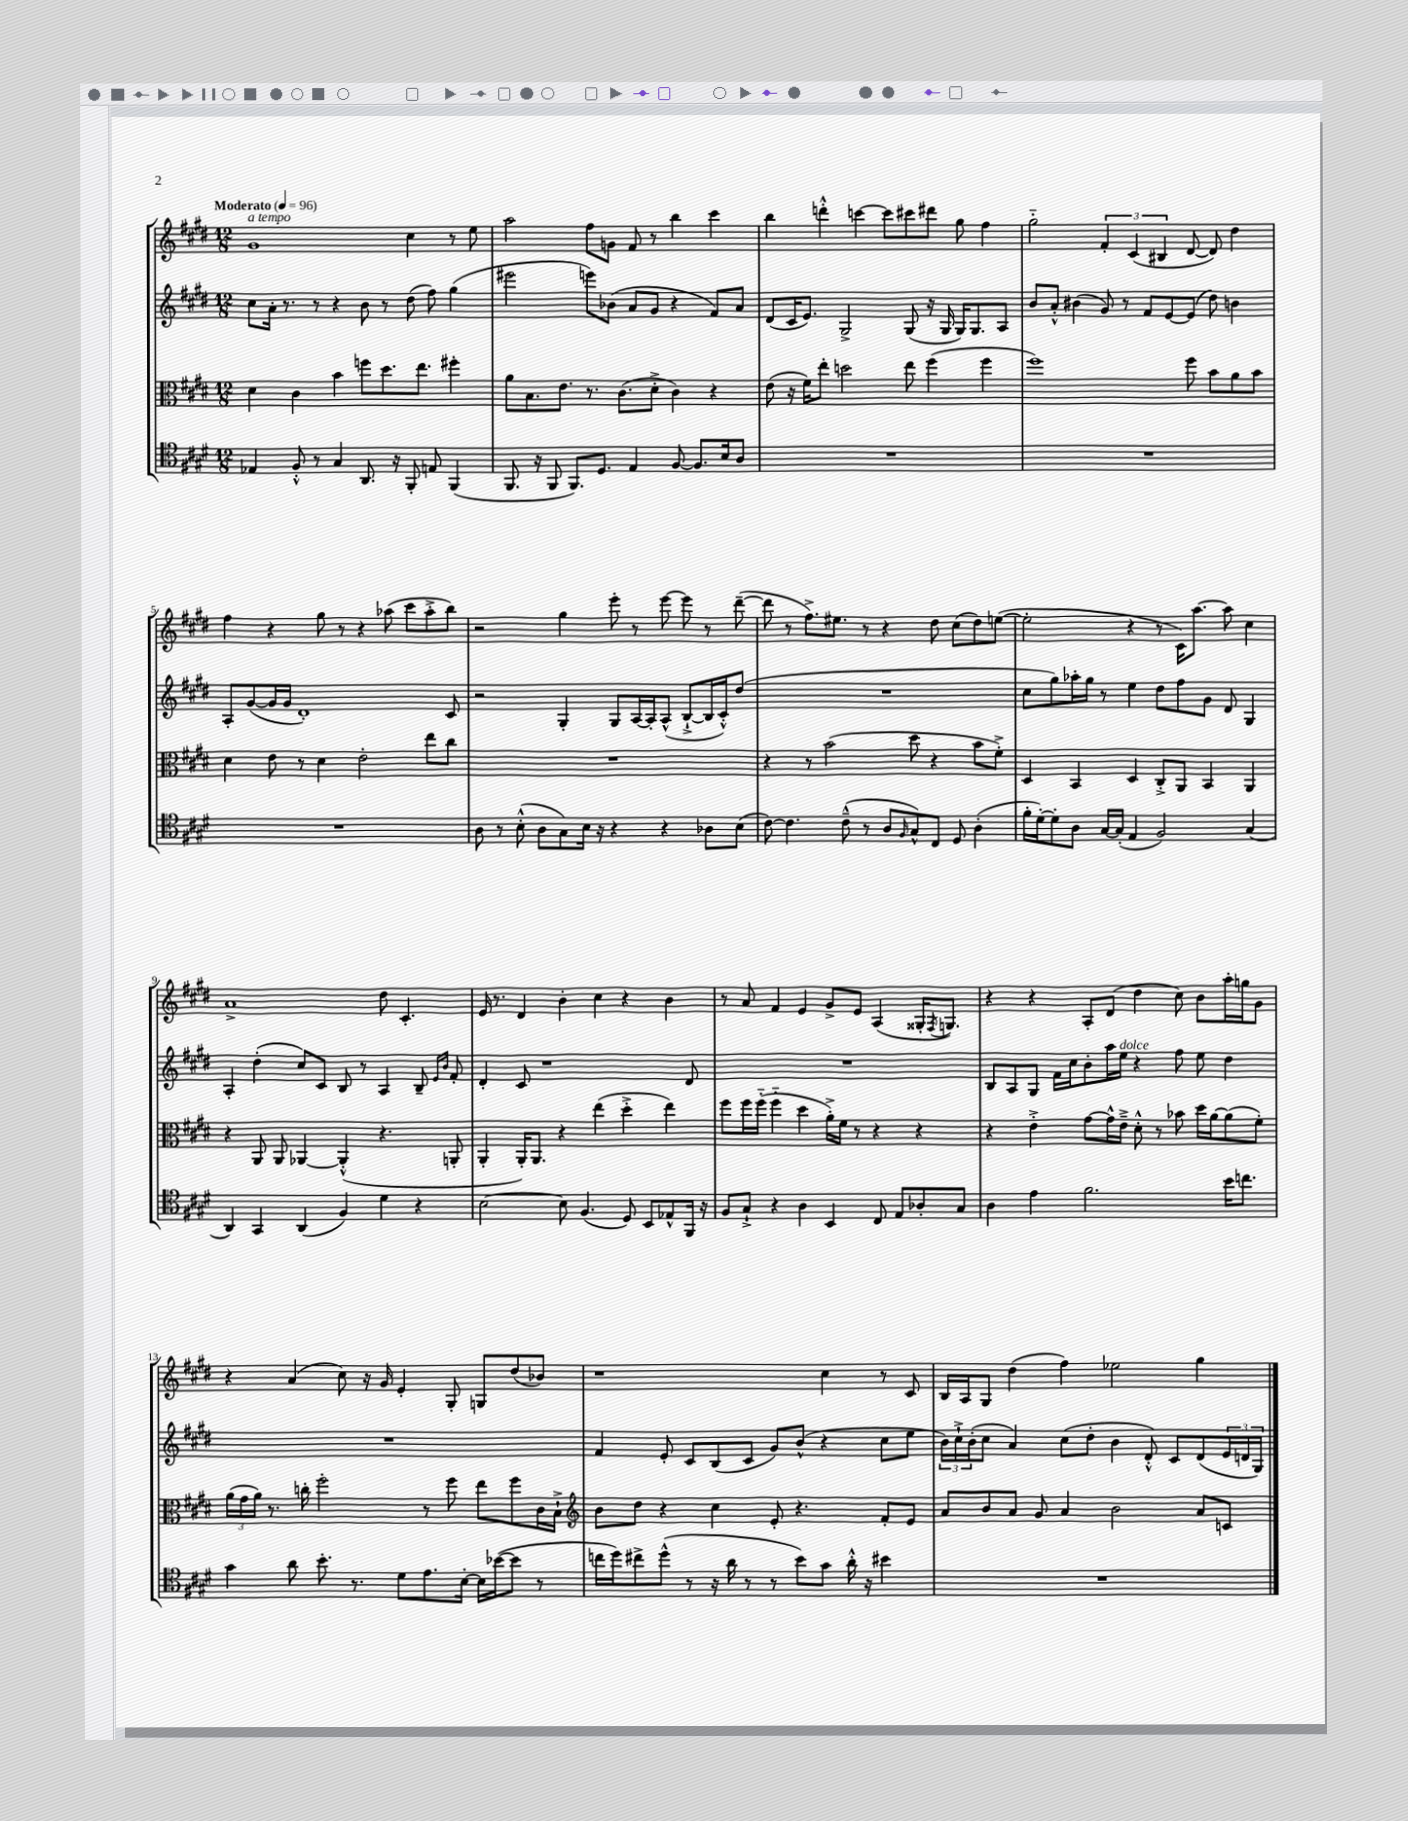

**kern	**kern	**kern	**kern
*staff4	*staff3	*staff2	*staff1
*clefC4	*clefC3	*clefG2	*clefG2
*k[f#c#g#d#]	*k[f#c#g#d#]	*k[f#c#g#d#]	*k[f#c#g#d#]
*M12/8	*M12/8	*M12/8	*M12/8
*MM96	*MM96	*MM96	*MM96
4E-/	4d#\	8cc#\L	1g#
.	.	16a'\Jk	.
.	.	8.r	.
8F#'^^/	4c#\	.	.
8r	.	8r	.
4G#/	4b\	4r	.
8.AA/	8ff\L	8b\	.
.	8.dd#\	8r	.
16r	.	.	.
8FF#'/	.	(8dd#\	4cc#\
.	8.ee\J	.	.
8E/	.	8ff#\)	.
(4FF#/	4ff#'\	(4gg#\	8r
.	.	.	8ee\
=	=	=	=
8.FF#/	8a\L	2eee#\	2aa\
.	8.B\	.	.
16r	.	.	.
8FF#/	.	.	.
.	8.e\J	.	.
8.FF#/L)	.	.	.
.	8.r	8eee\L)	8ff#\L
8.D#/J	.	.	.
.	.	(8b-\J	8g\J
.	(8.c#\L	.	.
4E/	.	8a/L	8f#/
.	8d#'^\J	8g#/J	8r
[8F#/	4c#\)	4r	4bb\
8.F#/]L	.	.	.
.	4r	8f#/L)	4ccc#\
16B/k	.	.	.
8A/J	.	8a/J	.
=	=	=	=
1.r	(8e\	(8d#/L	4bb\
.	16r	16c#/K	.
.	16f#\LK)	8.e/J)	.
.	8ee'\J	.	4ddd'^^\
.	2dd\	2G#^/	.
.	.	.	[4ccc\
.	.	.	8ccc\]L
.	8ee\	(8G#/	8ccc#\
.	(4ff#\	16r	8ddd#\J
.	.	16G#/	.
.	.	16G#/LK)	8gg#\
.	.	8.G#/	.
.	4ff#\	.	4ff#\
.	.	8A/J	.
=	=	=	=
1.r	1ff#)	8b/L	2gg#'~\
.	.	8a'^^/J	.
.	.	(4b#\	.
.	.	8g#/)	6f#'/
.	.	8r	.
.	.	.	(6c#/
.	.	8f#/L	.
.	.	.	6B#/
.	.	[8e/	.
.	8ff#\	(8e/]J	[8d#/
.	8b\L	8dd#\)	8d#/])
.	8a\	4b\	4dd#\
.	8b\J	.	.
=	=	=	=
1.r	4d#\	8A'/L	4ff#\
.	.	([8g#/	.
.	8e\	16g#/]L	4r
.	.	16g#/JJ	.
.	8r	1d#')	.
.	4d#\	.	8gg#\
.	.	.	8r
.	2e'\	.	4r
.	.	.	(8aa-\
.	.	.	8ccc#\L
.	8ee\L	.	8aa-'^\
.	8cc#\J	8c#/	8bb\J)
=	=	=	=
8A\	1.r	2r	2r
8r	.	.	.
(8B'^^\	.	.	.
8A\L	.	.	.
8G#\)	.	4G#'/	4gg#\
16B\Jk	.	.	.
16r	.	.	.
4r	.	8G#/L	8eee'\
.	.	[16A/L	8r
.	.	16A'/]J	.
4r	.	(8A^^/J	[8eee\
.	.	[8B`^/L	8eee\]
8A-\L	.	16B/]L	8r
.	.	16c#'^^/J)	.
(8B\J	.	(8dd#/J	([8ddd#~\
=	=	=	=
[8c#\)	4r	1.r	8ddd#\]
4.c#\]	.	.	8r
.	8r	.	8.ff#^\L)
.	(2b\	.	.
.	.	.	8.ee#\J
(8c#~^^\	.	.	.
8r	.	.	8r
8A/L	.	.	4r
16qqF#/	.	.	.
8G#^^/)	8dd#\	.	.
8C#/J	4r	.	8dd#\
8D#/	.	.	(8cc#\L
(4A'\	8b\L	.	8dd#\)
.	8f#'^\J)	.	([8ee\J
=	=	=	=
16f#'\LL	4D#/	8cc#\L	2ee'\]
[16d#'\J)	.	.	.
8d#'\]	.	8gg#\)	.
8A\J	4BB/	16aa-'\L	.
.	.	16gg#\JJ	.
[16G#/LL	.	8r	.
(16G#'/]JJ	.	.	.
4E/	4D#/	4ee\	4r
2F#/)	8C#'^/L	8dd#\L	8r
.	8AA/J	8ff#\	16c#\LK)
.	.	.	[8.aa\J
.	4BB/	8g#\J	.
.	.	8d#/	8aa\]
(4G#/	4AA/	4G#/	4cc#\
=	=	=	=
4AA/)	4r	4A'/	1a^
4GG#/	8AA/	(4dd#'\	.
.	8AA/	.	.
(4AA/	[4AA-/	8cc#/L)	.
.	.	8c#/J	.
4F#/)	(4AA-'^^/]	8B/	.
.	.	8r	.
4d#\	4.r	4A/	8dd#\
.	.	.	4.c#'/
4r	.	8B~/	.
.	.	16qqe/LL	.
.	.	16qqb/JJ	.
.	8AA'/	8f#'/	.
=	=	=	=
[2B\	4AA'/	4d#'/	16e/
.	.	.	8.r
.	16AA'/LK)	8c#/	4d#/
.	8.AA/J	.	.
.	.	1r	.
8B\]	4r	.	4b'\
(4.F#/	.	.	.
.	(4ee\	.	4cc#\
8D#/)	4dd#'^\	.	4r
8BB/L	.	.	.
8E-^^/	4ee\)	.	4b\
16FF#/Jk	.	8d#/	.
16r	.	.	.
=	=	=	=
8F#/L	8ff#\L	1.r	8r
8G#`^/J	16ff#\L	.	8a/
.	(16ff#'~\JJ	.	.
4r	4ff#'~\	.	4f#/
4A\	4dd#\	.	4e/
4BB/	16a'^\LL)	.	8g#^/L
.	16f#\JJ	.	.
.	8r	.	8e/J
8C#/	4r	.	(4A/
8E/L	.	.	.
8A-'/	4r	.	16G##'/LK
.	.	.	8qF#/
.	.	.	8.G/J)
8G#/J	.	.	.
=	=	=	=
4A\	4r	8B/L	4r
.	.	8A/	.
4e\	4e'^\	8G#/J	4r
.	.	16f#\LL	.
.	.	16cc#\J	.
2.f#\	[8g#\L	8b'\	8A'/L
.	16g#^^\]L	16aa\L	(8d#/J
.	16e~^\JJ	16ee\JJ	.
.	8d#'^^\	4r	4dd#\
.	8r	.	.
.	8b-\	8ff#\	8cc#\)
.	16dd#\LL	8ee\	8b\L
.	[16a\J	.	.
16b\LK	(8a\]	4dd#\	16aa'\L
8.cc\J	.	.	16gg\J
.	8f#'\J)	.	8g#\J
=	=	=	=
4g#\	(24a\LL	1.r	4r
.	24g#\	.	.
.	24a\JJ)	.	.
.	8.r	.	.
8a\	.	.	(4a/
.	16cc'\	.	.
8.b'\	2ff#'\	.	.
.	.	.	8cc#\)
8.r	.	.	.
.	.	.	16r
.	.	.	16g#/
8d#\L	.	.	4e'/
8.e\	8r	.	.
.	8ff#\	.	8G#'/
[16B'\Jk	.	.	.
16B\]LL	8ee\L	.	8G/L
([16b-\J	.	.	.
8b-\]J	8ff#\	.	(8dd#/
8r	16c#\L	.	8b-/J)
.	16B`^\JJ	.	.
=	=	=	=
*	*clefG2	*	*
16cc\LL	8b\L	4f#/	1r
16dd#\J)	.	.	.
8cc#^\	8dd#\J	.	.
(8dd#^^\J	4r	8e'/	.
8r	.	8c#/L	.
16r	4cc#\	(8B/	.
16a\	.	.	.
8r	.	8c#/J	.
8r	8e'/	8g#/L)	.
8b\L)	4.r	(8b^^/J	.
8g#\J	.	4r	4cc#\
16a'^^\	.	.	.
16r	.	.	.
4b#\	8f#'/L	8cc#\L	8r
.	8e/J	8ee\J	8c#/
=	=	=	=
1.r	8a/L	24b\LL)	16B/LL
.	.	24cc#`^\	.
.	.	.	16A/J
.	.	(24b'\J	.
.	8b/	8cc#\J	8G#/J
.	8a/J	4a/)	(4dd#\
.	8g#/	.	.
.	4a/	(8cc#\L	4ff#\)
.	.	8dd#'\J	.
.	2b\	4b\	2ee-\
.	.	8d#'^^/)	.
.	.	8c#/L	.
.	8a/L	(8d#/	4gg#\
.	8c/J	24e/L	.
.	.	24d/	.
.	.	24G#/JJ)	.
==	==	==	==
*-	*-	*-	*-
